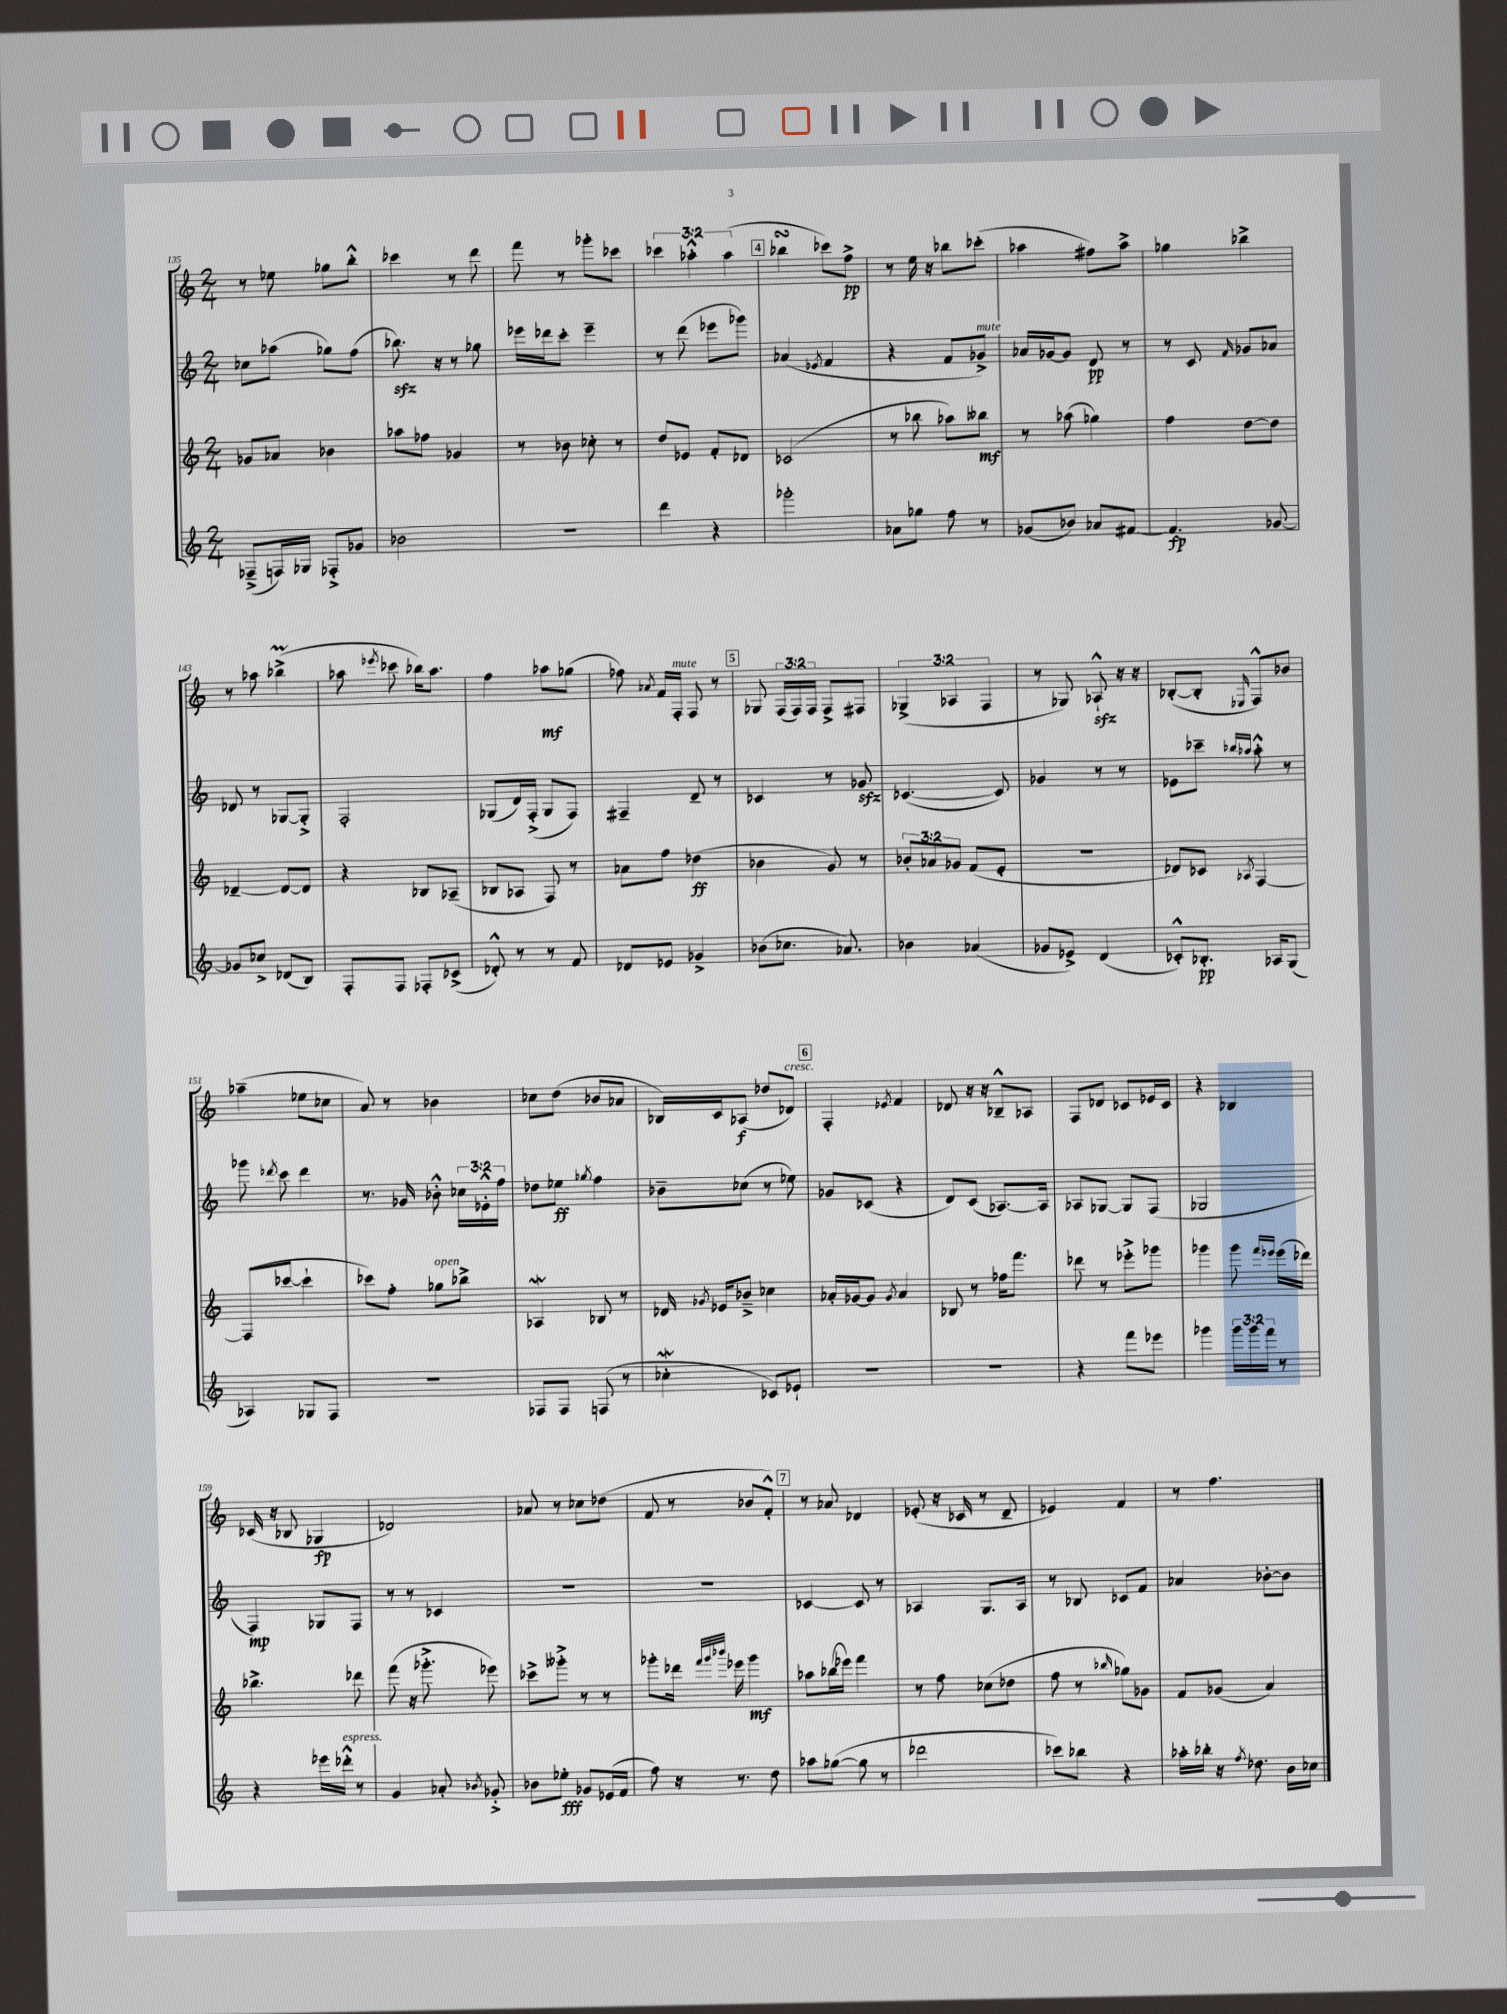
<<
\new StaffGroup <<
\new Staff = "s0" {
    \clef treble \key c \major \numericTimeSignature \time 2/4 \override Staff.TupletNumber.text = #tuplet-number::calc-fraction-text
    \autoBeamOff r8 ees''8 ges''8[ b''8]-.-^ |
    ces'''4 r8 d'''8 |
    f'''8 r8 ges'''8[-. ces'''8] |
    \tuplet 3/2 { ces'''4 aes''4-.-^ aes''4( } |
    \mark \markup { \box "4" } bes''4\turn ces'''8[) f''8]->\pp |
    r8 e''16 r16 bes''8[ ces'''8]-.( |
    aes''4 fis''8[) aes''8]-> |
    ges''4 bes''4-> |
    r8 aes''8 bes''4->\prall( |
    aes''8 \acciaccatura { ees'''8 } ces'''8 bes''16[) aes''8.] |
    f''4 aes''8[\mf ges''8]( |
    fes''8) \acciaccatura { aes'8 } f'16[ f16]-.^\markup { \italic "mute" } f8 r8 |
    \mark \markup { \box "5" } ges8 \tuplet 3/2 { f16[( f16) f16] } f8[-> fis8] |
    \tuplet 3/2 { ges4->( aes4 f4 } |
    r8 ges8) aes8-!-^\sfz r16 r16 |
    bes8[~-.( bes8]-. \grace { ees16 } f8[-^) bes'8] |
    aes''4--( ees''8[ ces''8] |
    a'8) r8 bes'4 |
    ces''8[ d''8]( bes'8[ aes'8] |
    bes16[) c'16 aes8]\f( des''8[ des'8]^\markup { \italic "cresc." }) |
    \mark \markup { \box "6" } f4-. \acciaccatura { ees'8 } f'4 |
    des'8 r16 r16 bes8[---^ aes8] |
    f8[ des'8] ces'8[ ees'16 ces'16] |
    r4 bes4 |
    ces'16( r16 bes8 ges4\fp |
    des'2) |
    aes'8 r8 ces''8[ des''8]( |
    f'8 r8 bes'8[ f'8]-.-^) |
    \mark \markup { \box "7" } r8 aes'8 des'4 |
    ees'8-.( r16 ces'16 r8 d'8-- |
    ees'4) f'4 |
    r8 f''4. \bar "|." |
}
\new Staff = "s1" {
    \clef treble \key c \major \numericTimeSignature \time 2/4 \override Staff.TupletNumber.text = #tuplet-number::calc-fraction-text
    \autoBeamOff ces''8[ aes''8]( ges''8[) f''8]( |
    bes''8.\sfz) r16 r8 ges''8 |
    ees'''16[ des'''16 c'''8]-. ees'''4-- |
    r8 d'''8( ees'''8[ ges'''8]) |
    \mark \markup { \box "4" } aes'4( \acciaccatura { ees'8 } f'4 |
    r4 f'8[ ges'8]->^\markup { \italic "mute" }) |
    aes'16[ ges'16~ ges'8] d'8\pp r8 |
    r8 c'8 \grace { f'16 } ges'8[ aes'8] |
    des'8 r8 ges8[~ ges8]-.-> |
    f2-. |
    ges8[( d'16) f16]-.->( ges8[ f8]) |
    fis4-- d'8-- r8 |
    \mark \markup { \box "5" } ces'4 r8 ges'8\sfz |
    ces'4.~( ces'8) |
    ges'4 r8 r8 |
    ees'8[ ces'''8]-- \grace { bes''16[ aes''16] } aes''8-.-^ r8 |
    ges'''8 \acciaccatura { des'''8 } c'''8 des'''4 |
    r8. ges'16 bes'8-.-^ \tuplet 3/2 { ces''16[ ees'16-.-^ f''16] } |
    des''8[ ees''8]\ff \acciaccatura { ges''8 } f''4 |
    bes'8[-- ces''8]( r8 ees''8) |
    \mark \markup { \box "6" } ges'8[ ces'8]( r4 |
    d'8[) c'8]( aes8.[~) aes16] |
    aes8[ ges8]~ ges8[ f8]( |
    ges2 |
    f4\mp) ges8[ f8] |
    r8 r8 ces'4 |
    R2 |
    R2 |
    \mark \markup { \box "7" } ces'4~ ces'8 r8 |
    aes4 g8.[ aes16] |
    r8 bes8 ces'8[ f'8] |
    aes'4 bes'8[~-. bes'8] \bar "|." |
}
\new Staff = "s2" {
    \clef treble \key c \major \numericTimeSignature \time 2/4 \override Staff.TupletNumber.text = #tuplet-number::calc-fraction-text
    \autoBeamOff ges'8[ aes'8] bes'4 |
    aes''8[ fes''8] ges'4 |
    r8 bes'8 ces''8-. r8 |
    d''8[ ees'8] f'8[-. des'8] |
    \mark \markup { \box "4" } ces'2( |
    r8 bes''8 aes''8[) beses''8]\mf |
    r8 aes''8( ges''4) |
    f''4 d''8[~ d''8] |
    des'4~-- des'8[~ des'8] |
    r4 bes8[ aes8]--( |
    bes8[ aes8] f8) r8 |
    aes'8[ f''8] des''4\ff( |
    \mark \markup { \box "5" } bes'4 g'8) r8 |
    \tuplet 3/2 { bes'8[-. aes'8 ges'8] } f'8[( e'8]-. |
    R2 |
    des'8[) ces'8] \acciaccatura { aes8 } f4~ |
    f8[( ces'''8]~ ces'''4-! |
    ces'''8[) f''8]-. ges''8[^\markup { \italic "open" } bes''8]-> |
    aes4\mordent bes8 r8 |
    des'16 \acciaccatura { ges'8 } ees'16[ bes'8]---> ces''4 |
    \mark \markup { \box "6" } aes'16[-. ges'16~ ges'8] \acciaccatura { ges'8 } aes'4 |
    bes8 r8 fes''16[ f'''8.] |
    des'''8 r8 ees'''8[-.-> ges'''8] |
    ges'''4 ges'''8 \grace { f'''16[ ees'''16] } ees'''16[( des'''16]) |
    bes''4.-> des'''8 |
    f'''8( r16 ges'''8.-.-> ees'''8) |
    ces'''8[-> geses'''8]-.-> r8 r8 |
    ges'''8[-. des'''16] \grace { f'''32[ ges'''32 bes'''32] } ees'''16 ges'''4\mf |
    \mark \markup { \box "7" } aes''8[ bes''16( ees'''16]) f'''4 |
    r8 f''8 ces''8[( des''8] |
    f''8 r8 \grace { bes''16 } ges''8[) ges'8] |
    f'8[ ges'8]( a'4) \bar "|." |
}
\new Staff = "s3" {
    \clef treble \key c \major \numericTimeSignature \time 2/4 \override Staff.TupletNumber.text = #tuplet-number::calc-fraction-text
    \autoBeamOff fes8[--->( f16) ges16] fes8[-.-> ges'8] |
    bes'2 |
    R2 |
    d'''4 r4 |
    \mark \markup { \box "4" } ges'''2-. |
    aes'8[ ges''8] f''8 r8 |
    ges'8[( bes'8]) aes'8[ fis'8]~ |
    fis'4.\fp ges'8~ |
    ges'8[ ces''8]-> des'8[( b8]) |
    f8[-. f8] fes8[-. ces'8]->( |
    des'8-.-^) r8 r8 f'8 |
    des'8[ ees'8] ges'4-> |
    \mark \markup { \box "5" } bes'8[( ces''8.] aes'8.) |
    bes'4 aes'4( |
    ges'8[ ees'8]->) d'4( |
    ces'8[-.-^) bes8.]-.\pp aes16[ g8]( |
    aes4) ges8[ f8] |
    R2 |
    fes8[ fes8] f8( r8 |
    ces''4-.\mordent ces'8[) ees'8]-! |
    \mark \markup { \box "6" } R2 |
    R2 |
    r4 f'''8[ ees'''8] |
    ges'''4 \tuplet 3/2 { ges'''16[ ges'''16 f'''16] } r8 |
    r4 ees'''16[ des'''16]-.-^^\markup { \italic "espress." } r8 |
    g'4 aes'8-. \acciaccatura { bes'8 } ges'8-.-> |
    bes'8[ ees''8]-.\fff ges'8[ ees'16( f'16] |
    f''8) r16 r8. d''8 |
    \mark \markup { \box "7" } aes''8[ ges''8]~( ges''8 r8 |
    des'''2 |
    ces'''8[) bes''8] r4 |
    aes''16[-. bes''16]-. r16 \acciaccatura { f''8 } des''8. b'16[ ces''16] \bar "|." |
}
>>
>>
\layout { \context { \Score currentBarNumber = #135 } }
